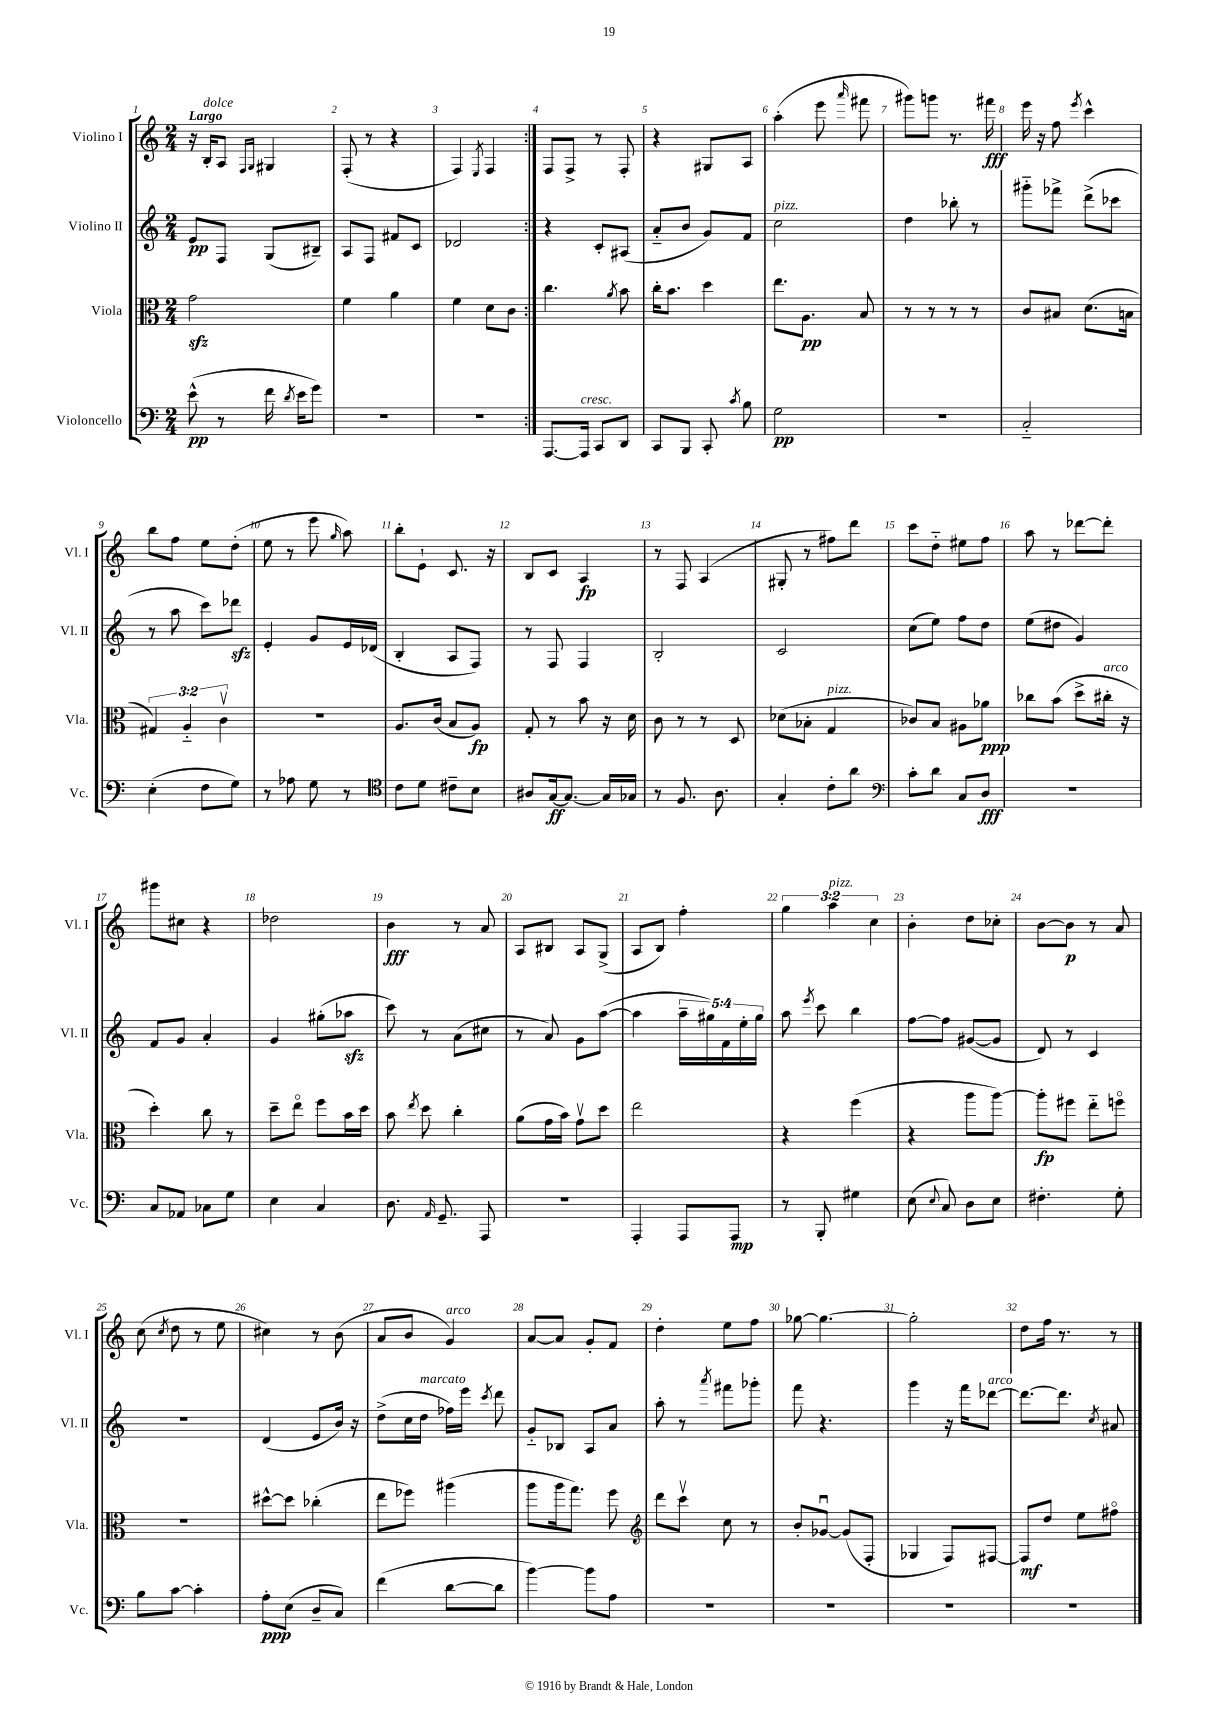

**kern	**kern	**kern	**kern
*staff4	*staff3	*staff2	*staff1
*clefF4	*clefC3	*clefG2	*clefG2
*k[]	*k[]	*k[]	*k[]
*M2/4	*M2/4	*M2/4	*M2/4
(8e^^	2g	8e	16r
.	.	.	16B'
8r	.	8F	8A
.	.	.	16qqF
.	.	.	16qqG
16f	.	(8G	4G#
8qd	.	.	.
16e	.	.	.
8g)	.	8B#~)	.
=	=	=	=
2r	4f	8A	(8F'
.	.	8F	8r
.	4a	8f#	4r
.	.	8c	.
=	=	=	=
2r	4f	2d-	4F)
.	.	.	8qE
.	8d	.	4F
.	8c	.	.
=:|!	=:|!	=:|!	=:|!
[8.AAA	4.cc	4r	8F
.	.	.	8F^
16AAA]	.	.	.
8CC	.	8c'	8r
.	8qa	.	.
8DD	8b	(8A#	8F'
=	=	=	=
8CC	16cc'	8a'~	4r
.	8.b	.	.
8BBB	.	8b	.
8CC'	4dd	8g)	8G#
8qc	.	.	.
8B	.	8f	8A
=	=	=	=
2G	8.ee	2cc	(4aa'
.	8.A	.	.
.	.	.	8eee
.	.	.	16qqaaa
.	8B	.	8fff#
=	=	=	=
2r	8r	4dd	8ggg#)
.	8r	.	8ggg
.	8r	8bb-'	8.r
.	8r	8r	.
.	.	.	16fff#
=	=	=	=
2C'~	8c	8ggg#'~	16eee
.	.	.	16r
.	8B#	8fff-^	8ff
.	.	.	8qeee
.	(8.d	(8ddd^	4ccc^^
.	.	8ccc-	.
.	16B	.	.
=	=	=	=
(4E'	6G#)	8r	8bb
.	.	8aa	8ff
.	6A'~	.	.
8F	.	8ccc)	8ee
.	6cv	.	.
8G)	.	8ddd-	(8dd'
=	=	=	=
8r	2r	4e'	8ee
8A-	.	.	8r
8G	.	8g	8eee
.	.	.	16qqgg
8r	.	16e	8aa)
.	.	(16d-	.
=	=	=	=
*clefC4	*	*	*
8c	8.A	4B'	8bb'
8d	.	.	8e`
.	(16c	.	.
8c#~	8B	8A	8.c
8B	8A)	8F)	.
.	.	.	16r
=	=	=	=
8A#	8G'	8r	8B
[16G	8r	8F	8c
8.G_	.	.	.
.	8b	4F	4A
16G]	16r	.	.
16G-	16d	.	.
=	=	=	=
8r	8c	2B'	8r
8.F	8r	.	8F
.	8r	.	(4A
8.A	.	.	.
.	8D	.	.
=	=	=	=
4G'	(8d-	2c	8G#'
.	8B-'	.	8r
8c'	4G	.	8ff#)
8a	.	.	8ddd
=	=	=	=
*clefF4	*	*	*
8c'	8c-)	(8cc	8ccc
8d	8B	8ee)	8dd'~
8C	8A#	8ff	8ee#
8D	8a-	8dd	8ff
=	=	=	=
2r	8cc-	(8ee	8aa
.	(8b	8dd#	8r
.	8dd^	4g)	[8ddd-
.	16cc#'	.	8ddd-']
.	16r	.	.
=	=	=	=
8C	4dd')	8f	8ggg#
8AA-	.	8g	8cc#
8C-	8cc	4a'	4r
8G	8r	.	.
=	=	=	=
4E	8dd~	4g	2dd-
.	8eeo	.	.
4C	8ff	(8gg#'	.
.	16b	8aa-	.
.	16dd	.	.
=	=	=	=
8.D	8b	8ccc)	4b
.	8qee	.	.
.	8dd	8r	.
16qqAA	.	.	.
8.GG~	.	.	.
.	4cc'	(8a	8r
8AAA	.	8cc#	8a
=	=	=	=
2r	(8a	8r	8A
.	16g	8a)	8B#
.	16b)	.	.
.	8gv	8g	8A
.	8dd	([8aa	(8G^
=	=	=	=
4AAA'	2ee	4aa]	8A
.	.	.	8B)
8AAA	.	20aa~	4ff'
.	.	20gg#)	.
.	.	20f	.
8AAA	.	.	.
.	.	20ee'	.
.	.	20gg#	.
=	=	=	=
8r	4r	8aa	6gg
.	.	8qeee	.
8BBB'	.	8ccc	.
.	.	.	6aa
4G#	(4ff	4bb	.
.	.	.	6cc
=	=	=	=
(8E	4r	[8ff	4b'
8qqE	.	.	.
8C)	.	8ff]	.
8D	8aa	([8g#	8dd
8E	[8aa)	8g#]	8cc-'
=	=	=	=
4.F#'	8aa']	8d)	[8b
.	8ff#	8r	8b]
.	8ee'~	4c	8r
8G'	8ffo	.	8a
=	=	=	=
8B	2r	2r	(8cc
.	.	.	8qcc
[8c	.	.	8dd
4c']	.	.	8r
.	.	.	8ee
=	=	=	=
8A'	[8dd#^^	(4d	4cc#)
(8E	8dd#]	.	.
8D~	(4cc-'	8e	8r
8C)	.	16b)	(8b
.	.	16r	.
=	=	=	=
(4f	8ee	(8dd^	8a
.	8ff-)	16cc	8b
.	.	16dd	.
[8d	(4aa#	16ff-)	4g)
.	.	16eee	.
.	.	8qccc	.
8d]	.	8ddd	.
=	=	=	=
[4b)	8aa	8g'~	[8a
.	16aa	8B-	8a]
.	8.gg)	.	.
8b]	.	8A	8g'
8A	8ff	8a	8f
=	=	=	=
*	*clefG2	*	*
2r	8ddd	8aa'	4dd'
.	8cccv	8r	.
.	.	8qaaa	.
.	8cc	8fff#	8ee
.	8r	8ggg-'	8ff
=	=	=	=
2r	8b'	8fff	[8gg-
.	[8g-u	4.r	4.gg-_
.	(8g-]	.	.
.	8F'	.	.
=	=	=	=
2r	4G-	4ggg	2gg-']
.	8F)	16r	.
.	.	16fff	.
.	[8F#	[8ddd-	.
=	=	=	=
2r	8F#]	8.ddd-_	8dd
.	8dd	.	16ff
.	.	8.ddd-]	8.r
.	8ee	.	.
.	.	8qcc	.
.	8ff#o	8a#	8r
==	==	==	==
*-	*-	*-	*-
